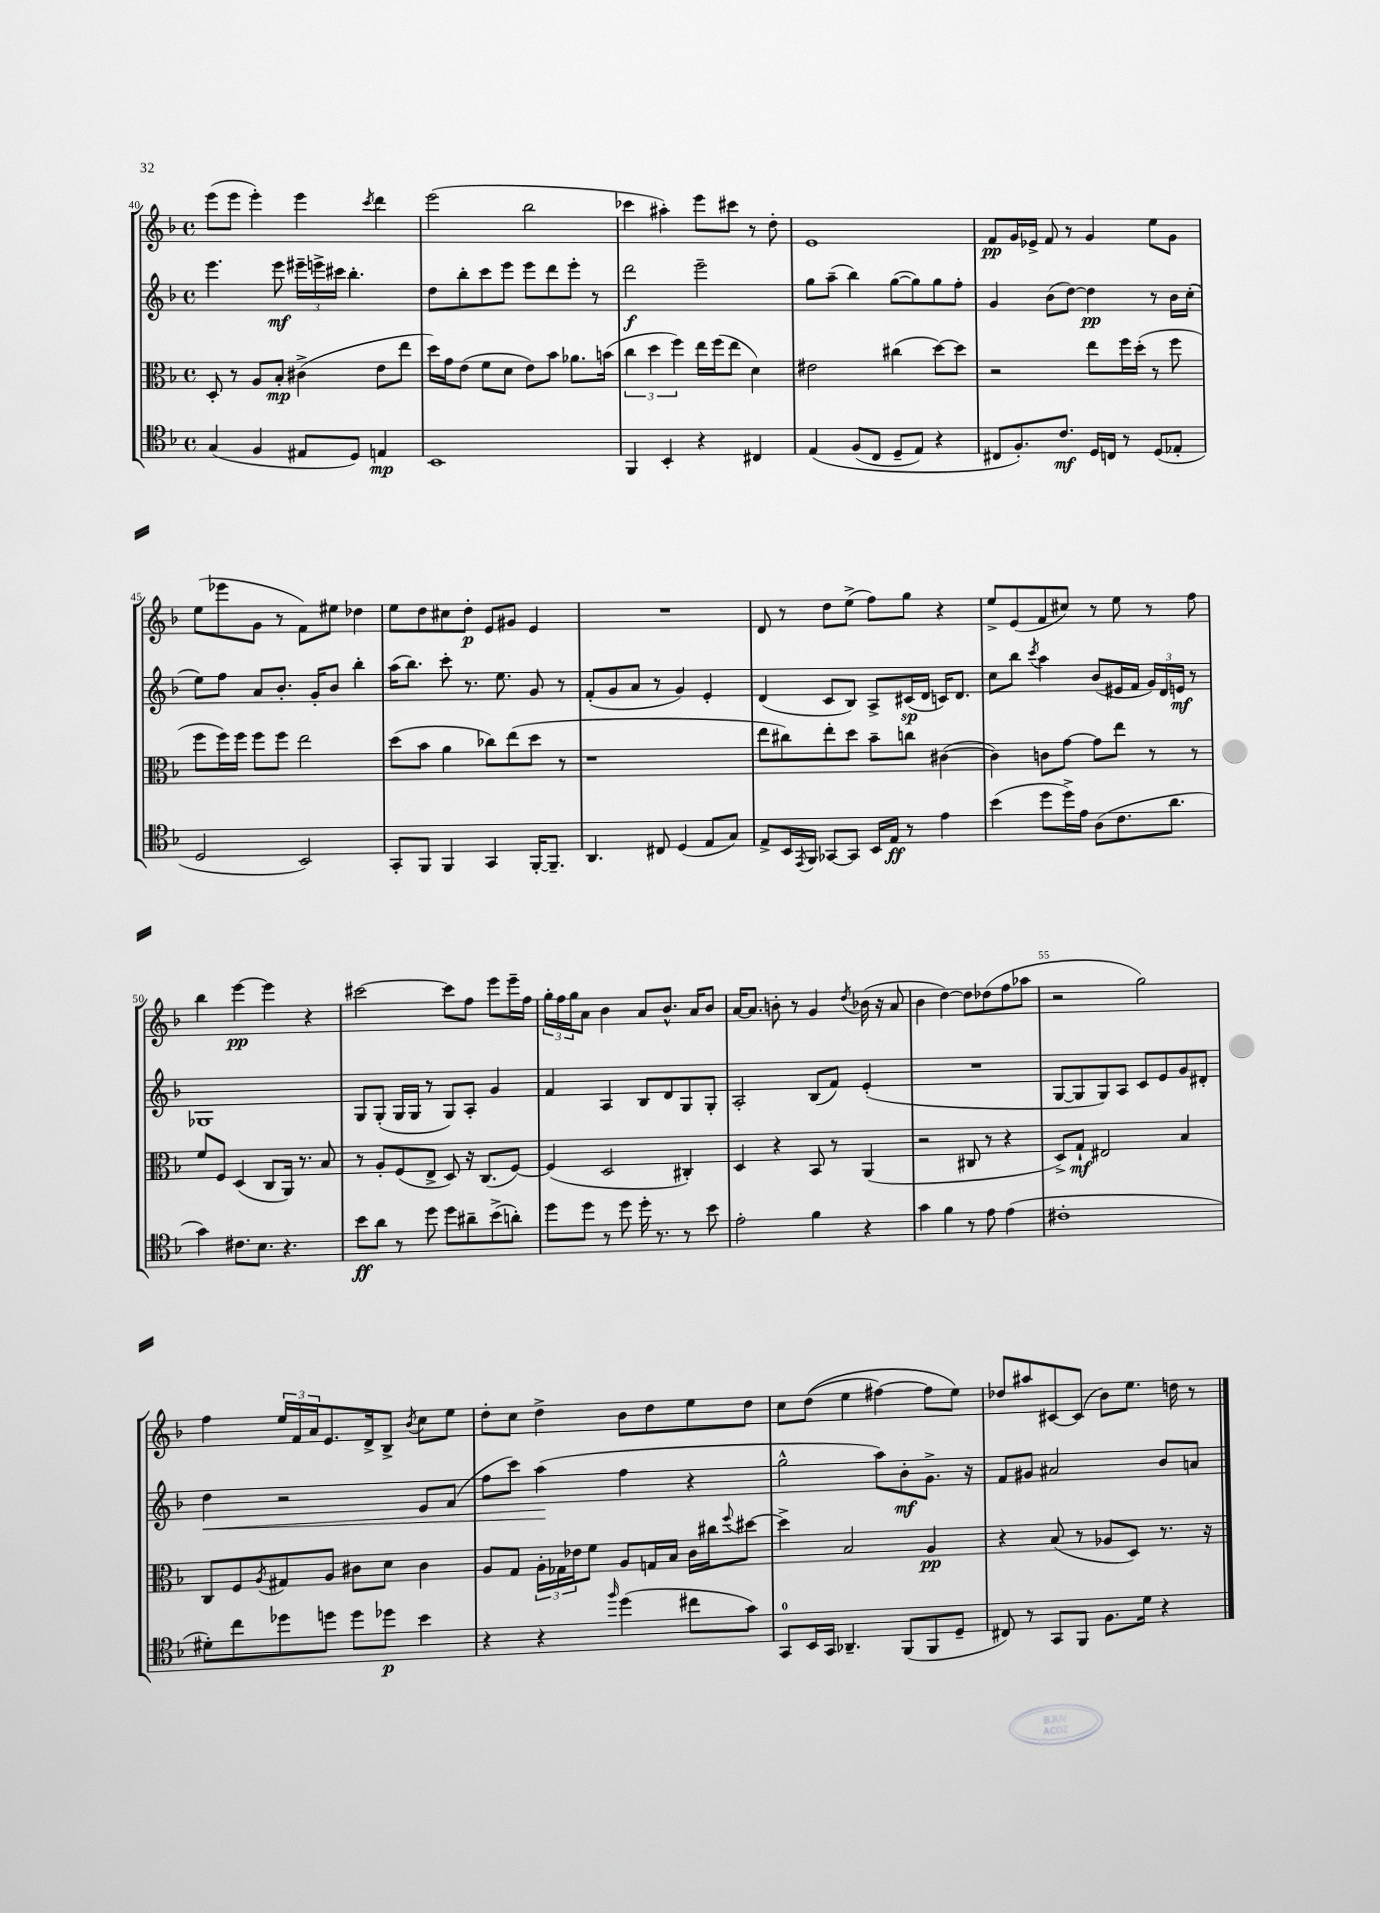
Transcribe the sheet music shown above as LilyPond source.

<<
\new StaffGroup <<
\new Staff = "s0" {
    \clef treble \key f \major \defaultTimeSignature \time 4/4
    e'''8( e'''8 e'''4-.) e'''4 \acciaccatura { c'''8 } d'''4 |
    e'''2( bes''2 |
    ces'''4 ais''4-.) e'''8 cis'''8 r8 d''8-. |
    e'1 |
    f'8\pp g'16 ees'16-> f'8 r8 g'4 e''8 g'8 |
    e''8( ees'''8 g'8 r8 f'8) eis''8 des''4 |
    e''8 d''8 cis''8 d''8-.\p e'8 gis'8 e'4 |
    R1 |
    d'8 r8 d''8 e''8->( f''8) g''8 r4 |
    e''8-> e'8( f'8 cis''8) r8 e''8 r8 f''8 |
    bes''4 e'''4~\pp e'''4 r4 |
    cis'''2~ cis'''8 f''8 e'''8 e'''16-- f''16 |
    \tuplet 3/2 { g''16-. f''16 g''16 } a'8 bes'4 a'8 bes'8.-^ a'16 bes'8 |
    a'16~ a'8. b'8-. r8 g'4 \acciaccatura { d''8 } bes'16( r16 a'8 |
    bes'4 d''4~) d''8 des''8( f''8 aes''8 |
    r2 g''2) |
    f''4 \tuplet 3/2 { e''16 f'16 a'16 } e'8. d'16-> bes8-> \acciaccatura { bes'8 } c''8 e''8 |
    d''8-. c''8 d''4-> bes'8 d''8 e''8 d''8 |
    c''8 d''8(\( e''4 fis''4~) fis''8 e''8\) |
    des''8 ais''8 cis'8~ cis'8( bes'8) e''8. d''16 r8 \bar "|." |
}
\new Staff = "s1" {
    \clef treble \key f \major \defaultTimeSignature \time 4/4
    e'''4. e'''8\mf \tuplet 3/2 { eis'''16-- e'''16-> cis'''16 } bes''4.-. |
    d''8 bes''8-. c'''8 e'''8 e'''8 d'''8 e'''8-. r8 |
    d'''2\f e'''2-- |
    g''8 a''8--( bes''4) g''8~( g''8) g''8 f''8-. |
    g'4 bes'8( d''8~) d''4\pp r8 bes'16 c''16-.( |
    e''8) f''8 a'8 bes'8.-. g'16-. bes'8 bes''4-. |
    a''16( bes''8.) c'''8-. r8. e''8. g'8 r8 |
    f'8-.( g'8 a'8 r8 g'4) e'4-. |
    d'4( c'8 bes8) a8-> cis'16\sp( d'16 c'16) d'8. |
    c''8 bes''8 \acciaccatura { c'''8 } a''4 bes'8( eis'16 f'16 \tuplet 3/2 { g'16) d'16 e'16\mf } r8 |
    ges1 |
    g8 g8-.( g16 g16 r8 g8) a8-. g'4 |
    f'4 a4 bes8 d'8 g8 g8-. |
    a2-. bes8( f'8) e'4-.( |
    R1 |
    g8~ g8 g8) a8 c'8 e'8 g'8 dis'8-. |
    d''4\< r2 e'8 f'8( |
    f''8 c'''8) a''4\!( f''4 r4 |
    g''2-^ a''8) bes'8-.\mf g'8.-> r16 |
    f'8 gis'8 ais'2 bes'8 a'8 \bar "|." |
}
\new Staff = "s2" {
    \clef alto \key f \major \defaultTimeSignature \time 4/4
    d8-. r8 a8 bes8-.\mp cis'4->( e'8 e''8 |
    d''16) g'16 e'8( f'8 d'8 e'8) bes'8 aes'8. b'16( |
    \tuplet 3/2 { c''4 d''4 f''4) } e''16 f''16( e''8 d'4) |
    eis'2 cis''4( d''8~) d''8 |
    r2 e''8 f''16 d''16-.( r8 f''8 |
    f''8 f''16) f''16 f''8 f''8 e''2 |
    d''8( bes'8 a'4 ces''8) e''8( d''8 r8 |
    r1 |
    e''8 cis''8) e''8-. d''8 bes'8-- c''8 cis'4~( |
    cis'4) c'8 g'8~ g'8 e''8 r8 r8 |
    f'8 f8 d4( c8 a,16) r8. bes8 |
    r8 a8-. f8( e8-> d8) r16 c8.( f8~) |
    f4( d2 cis4-.) |
    d4 r4 bes,8 r8 a,4( |
    r2 cis8 r8 r4 |
    d8->) g8-!\mf eis2 bes4 |
    c8 f8 \acciaccatura { a8 } gis8 a8 cis'8 d'8 cis'4 |
    a8 g8 \tuplet 3/2 { a16-. ges16 ees'16 } f'8 a8 g16 bes16 c'16 cis''16 \appoggiatura { f''8 } dis''8~ |
    dis''4-> bes2 a4\pp |
    r4 bes8( r8 aes8 d8) r8. r16 \bar "|." |
}
\new Staff = "s3" {
    \clef tenor \key f \major \defaultTimeSignature \time 4/4
    g4( f4 eis8 d8) e4\mp |
    bes,1 |
    f,4 bes,4-. r4 cis4 |
    e4\( f8( c8 d8-- e8) r4 |
    cis8 f8.-.\) c'8.\mf d16 c16 r8 d8( ees8-. |
    d2 bes,2) |
    g,8-. f,8 f,4 g,4 f,16~-. f,8.-- |
    a,4. cis8 d4( e8 g8) |
    e8-> bes,16 \acciaccatura { e,8 } f,16 ges,8~ ges,8 bes,16 e16\ff r8 e'4 |
    bes'4( d''8 d''16->) e'16 a8( c'8. a'8. |
    g'4) cis'8. bes8. r4. |
    bes'8\ff a'8 r8 d''8 d''8 ais'8-- bes'8->( a'8-.) |
    d''8 d''8 r8 d''8 d''16-. r8. r8 bes'8 |
    e'2-. f'4 r4 |
    g'4 f'4 r8 e'8 e'4( |
    cis'1-. |
    dis'8-.) c''8 des''8 d''8 d''8 des''8\p bes'4 |
    r4 r4 \grace { f''16 } d''4( cis''8 g'8) |
    g,8-0 bes,16 g,16 aes,4.-- f,8( f,8 d8-- |
    cis8) r8 g,8 f,8 f8. d'16 r4 \bar "|." |
}
>>
>>
\layout { \context { \Score currentBarNumber = #40 \override BarNumber.break-visibility = ##(#f #t #t) barNumberVisibility = #(every-nth-bar-number-visible 5) } }
